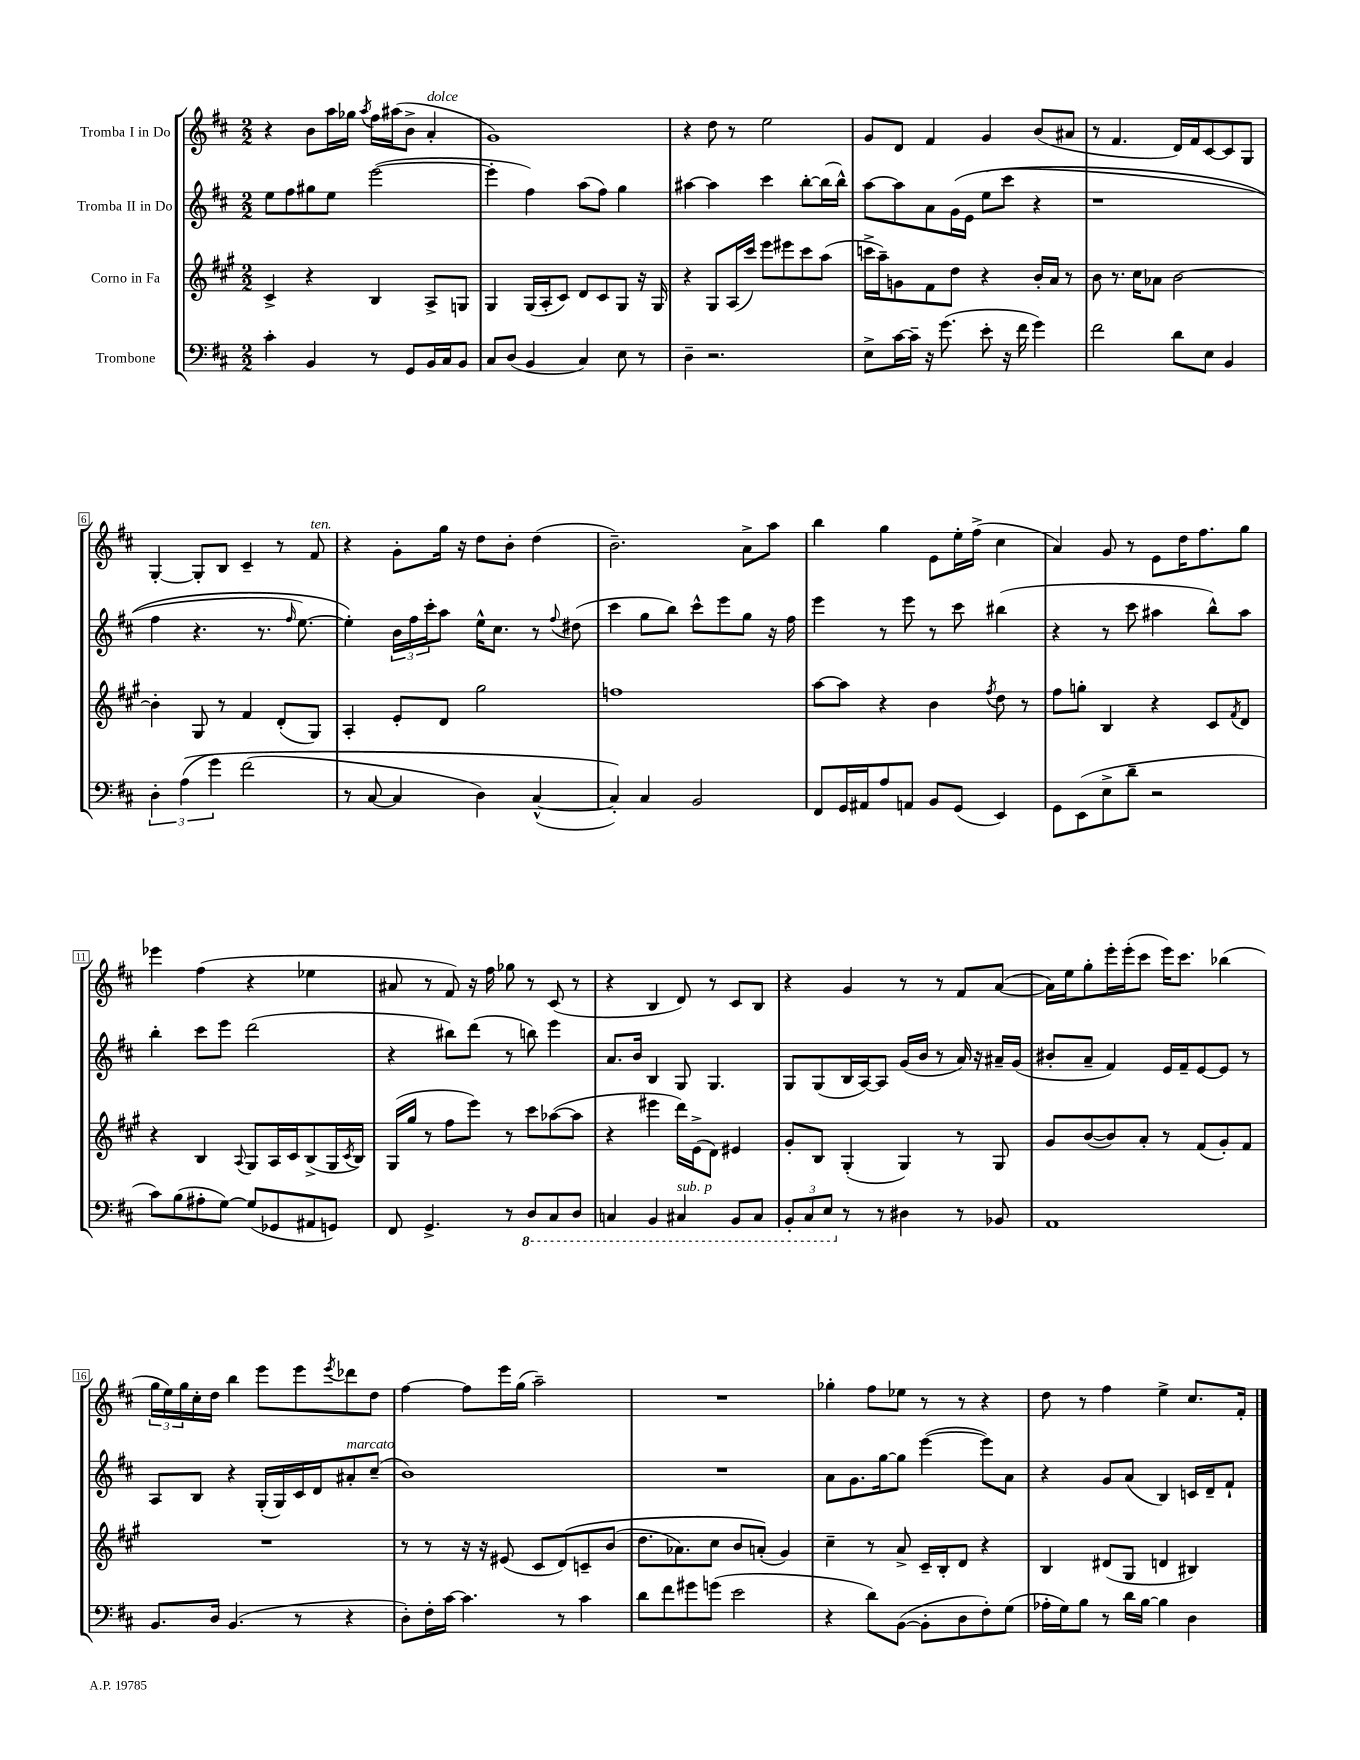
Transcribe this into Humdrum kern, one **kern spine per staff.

**kern	**kern	**kern	**kern
*staff4	*staff3	*staff2	*staff1
*clefF4	*clefG2	*clefG2	*clefG2
*k[f#c#]	*k[f#c#g#]	*k[f#c#]	*k[f#c#]
*M2/2	*M2/2	*M2/2	*M2/2
4c#'	4c#^	8ee	4r
.	.	8ff#	.
4BB	4r	8gg#	8b
.	.	8ee	16aa
.	.	.	16gg-
.	.	.	8qaa
8r	4B	([2eee	16ff#
.	.	.	(16aa#
8GG	.	.	8b^
16BB	8A^	.	4a'
16C#	.	.	.
8BB	8G	.	.
=	=	=	=
8C#	4G#	4eee']	1g)
(8D	.	.	.
4BB	(16G#	4ff#)	.
.	16A'	.	.
.	8c#)	.	.
4C#)	8d	(8aa	.
.	8c#	8ff#)	.
8E	8G#	4gg	.
8r	16r	.	.
.	16G#	.	.
=	=	=	=
4D~	4r	[4aa#	4r
2.r	8G#	4aa#]	8dd
.	(16A	.	8r
.	16ccc#)	.	.
.	8eee	4ccc#	2ee
.	8eee#	.	.
.	8ccc#	[8bb'	.
.	(8aa	(16bb]	.
.	.	16bb^^)	.
=	=	=	=
8E^	16ccc^	[8aa	8g
.	16aa~)	.	.
[16c#	8g	8aa]	8d
16c#~]	.	.	.
16r	8f#	8a	4f#
(8.g	.	.	.
.	8dd	&(16g	.
.	.	16e	.
8e'	4r	(8ee	4g
16r	.	8ccc#	.
16f#	.	.	.
4g)	16b'	4r	(8b
.	16a	.	.
.	8r	.	8a#
=	=	=	=
2f#	8b	1r	8r
.	8.r	.	4.f#
.	16cc#	.	.
.	8a-	.	.
8d	[2b	.	16d)
.	.	.	16f#
8E	.	.	[8c#
4BB	.	.	8c#]
.	.	.	8G
=	=	=	=
6D'	4b']	4ff#	[4G'
&((6A	.	.	.
.	8G#	4.r	8G']
6g)	.	.	.
.	8r	.	8B
(2f#	4f#	.	4c#~
.	.	8.r	.
.	(8d'	.	8r
.	.	16qqff#	.
.	.	[8.ee)	.
.	8G#)	.	8f#
=	=	=	=
8r	4A'	4ee']&)	4r
[8C#	.	.	.
4C#]	8e'	24b	8g'
.	.	24ff#	.
.	.	24ccc#'	.
.	8d	8aa	16gg
.	.	.	16r
4D)	2gg#	16ee^^	8dd
.	.	8.cc#	.
.	.	.	8b'
([4C#^^	.	8r	(4dd
.	.	8qqff#	.
.	.	(8dd#	.
=	=	=	=
4C#'])&)	1ff	4ccc#	2.b~)
4C#	.	8gg	.
.	.	8bb)	.
2BB	.	8ccc#^^	.
.	.	8eee	.
.	.	8gg	8a^
.	.	16r	8aa
.	.	16ff#	.
=	=	=	=
8FF#	[8aa	4eee	4bb
16GG	8aa]	.	.
16AA#	.	.	.
8A	4r	8r	4gg
8AA	.	8eee	.
8BB	4b	8r	8e
(8GG	.	8ccc#	16ee'
.	.	.	(16ff#^
.	8qff#	.	.
4EE)	8dd	(4bb#	4cc#
.	8r	.	.
=	=	=	=
8GG	8ff#	4r	4a)
(8EE	8gg'	.	.
8E^	4B	8r	8g
8d~	.	8ccc#	8r
2r	4r	4aa#	8e
.	.	.	16dd
.	.	.	8.ff#
.	8c#	8bb^^)	.
.	8qf#	.	.
.	8d	8aa#	8gg
=	=	=	=
8c#)	4r	4bb'	4eee-
(8B	.	.	.
8A#'	4B	8ccc#	(4ff#
[8G)	.	8eee	.
.	8qqA	.	.
(8G]	8G#	(2ddd	4r
8GG-	16A	.	.
.	16c#	.	.
8AA#	(8B^	.	4ee-
8GG)	16G#	.	.
.	8qc#	.	.
.	16B)	.	.
=	=	=	=
8FF#	(16G#	4r	8a#
.	16gg#	.	.
4.GG^	8r	.	8r
.	8ff#	8bb#)	8f#)
.	8eee)	(8ddd	16r
.	.	.	16ff#
8r	8r	8r	8gg-
8DD	8ccc#	8bb)	8r
8CC#	([8aa-	4eee	(8c#
8DD	8aa-]	.	8r
=	=	=	=
4CC	4r	8.a	4r
.	.	16b	.
4BBB	4eee#	4B	4B
4CC#	16ddd)	8G	8d)
.	(16e^	.	.
.	8d)	4.G	8r
8BBB	4e#	.	8c#
8CC#	.	.	8B
=	=	=	=
12BBB'	8g#'	8G	4r
12CC#	.	.	.
.	8B	(8G	.
12EE	.	.	.
8r	(4G#'	16B	4g
.	.	[16A)	.
8r	.	8A]	.
4D#	4G#)	(16g	8r
.	.	16b	.
.	.	8r	8r
8r	8r	16a)	8f#
.	.	16r	.
8BB-	8G#	16a#~	([8a
.	.	(16g	.
=	=	=	=
1AA	8g#	8b#'	16a])
.	.	.	16ee
.	([8b	8a~	8gg'
.	8b])	4f#)	16eee'
.	.	.	(16eee'
.	8a'	.	8ccc#
.	8r	16e	16eee)
.	.	16f#~	8.ccc#
.	(8f#	[8e	.
.	8g#')	8e]	(4bb-
.	8f#	8r	.
=	=	=	=
8.BB	1r	8A	24gg
.	.	.	24ee)
.	.	.	24gg
.	.	8B	16cc#'
16D	.	.	16dd
(4.BB	.	4r	4bb
.	.	(16G'	8eee
.	.	16G)	.
8r	.	16c#	8eee
.	.	16d	.
.	.	.	8qeee
4r	.	8a#'	8ddd-
.	.	(8cc#~	8dd
=	=	=	=
8D')	8r	1b)	[4ff#
16F#'	8r	.	.
[16c#	.	.	.
4.c#]	16r	.	8ff#]
.	16r	.	.
.	(8e#	.	16eee
.	.	.	(16gg
.	8c#	.	2aa~)
8r	&(8d)	.	.
4c#	8c~	.	.
.	(8b	.	.
=	=	=	=
8d	8.dd	1r	1r
8f#	.	.	.
.	8.a-)	.	.
8g#	.	.	.
(8g	8cc#	.	.
2e	8b	.	.
.	(8a'&)	.	.
.	4g#)	.	.
=	=	=	=
4r	4cc#~	8a	4gg-'
.	.	8.g	.
8d)	8r	.	8ff#
.	.	[16gg	.
([8BB	8a^	8gg]	8ee-
8BB']	16c#~	([4eee	8r
.	16B'	.	.
8D	8d	.	8r
8F#')	4r	8eee])	4r
(8G	.	8a	.
=	=	=	=
16A-'	4B	4r	8dd
16G)	.	.	.
8B	.	.	8r
8r	(8d#	8g	4ff#
16d	8G#	(8a	.
[16B	.	.	.
4B]	4d	4B)	4ee^
4D	4B#)	16c	8.cc#
.	.	16d~	.
.	.	8f#`	.
.	.	.	16f#'
==	==	==	==
*-	*-	*-	*-
